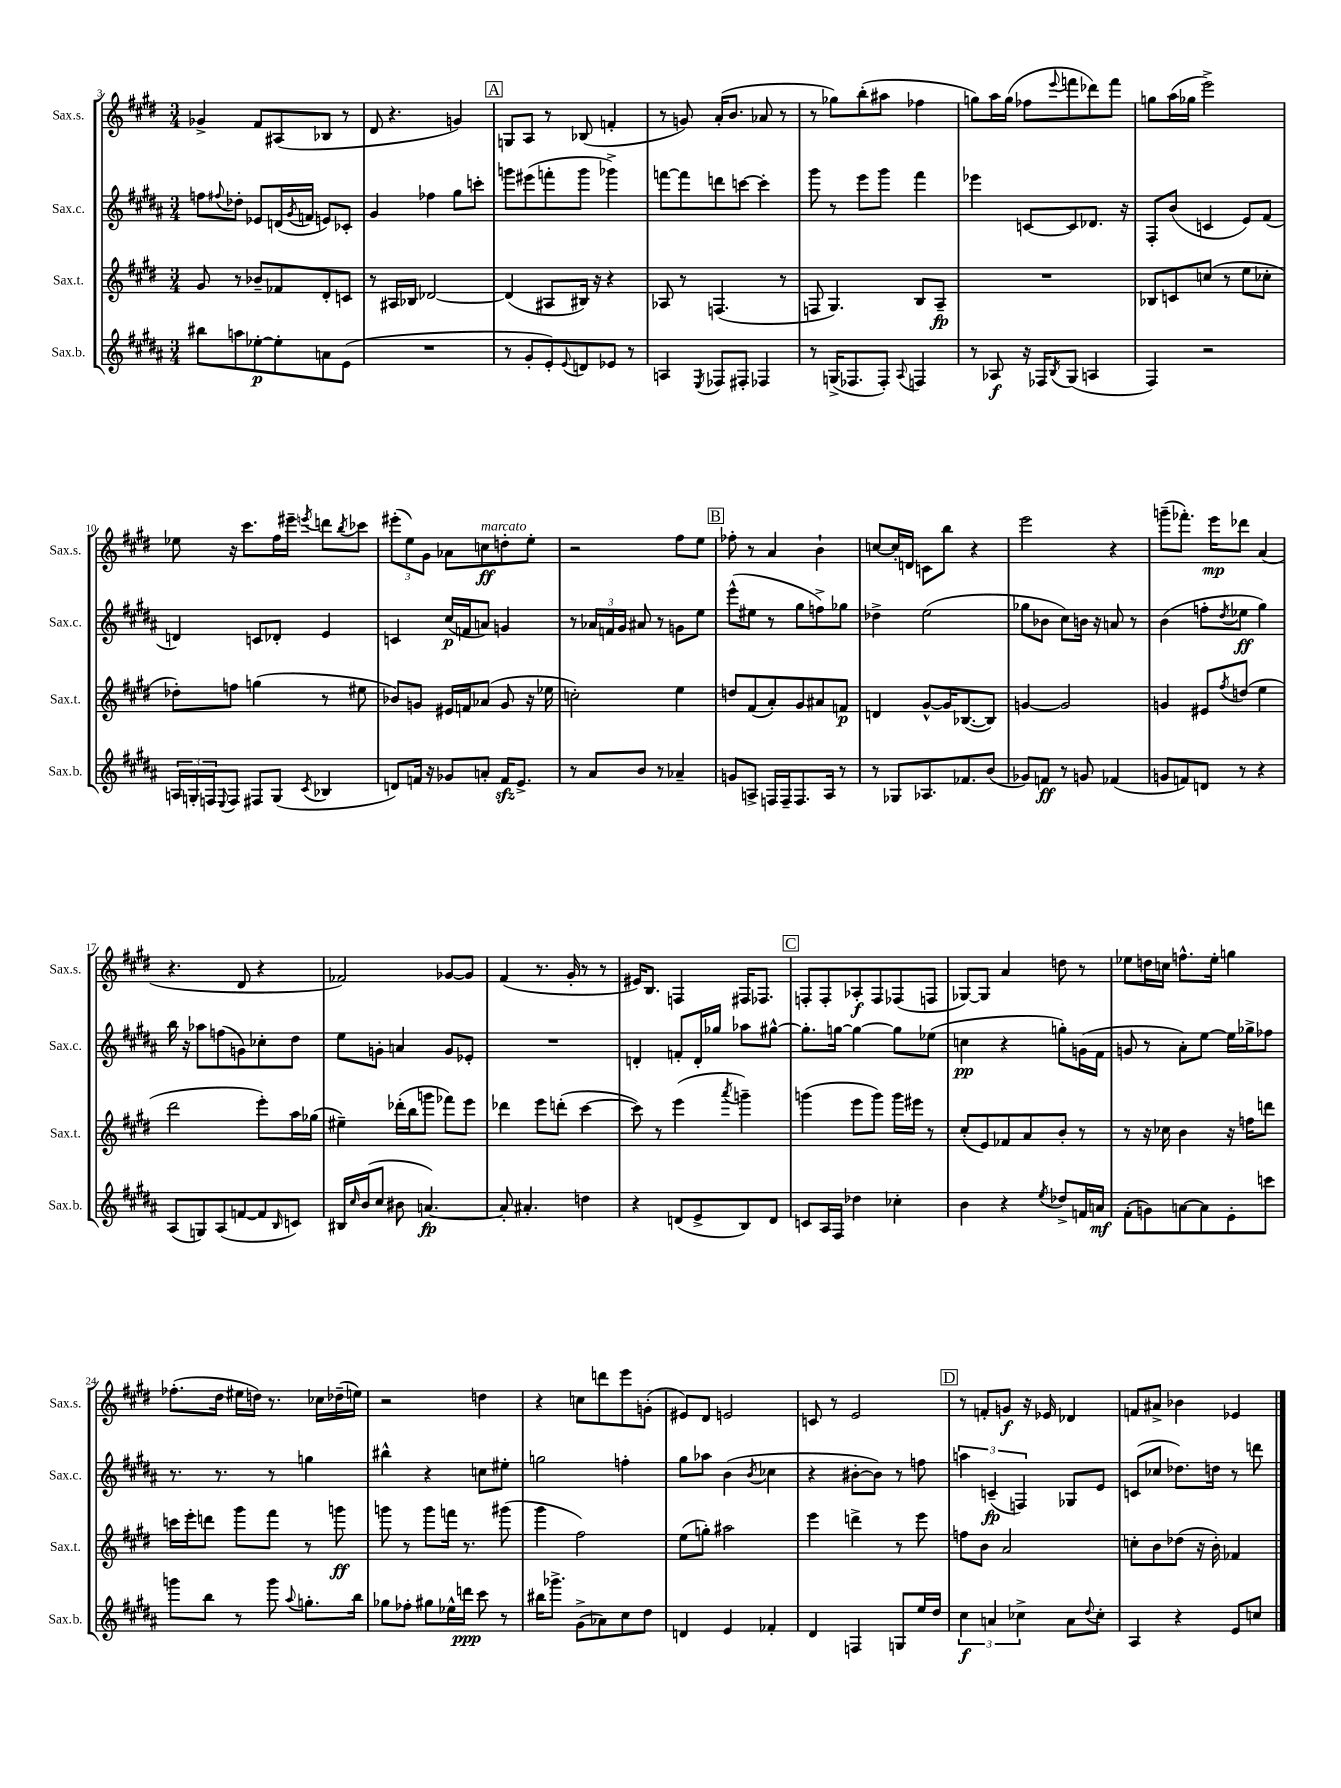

**kern	**kern	**kern	**kern
*staff4	*staff3	*staff2	*staff1
*clefG2	*clefG2	*clefG2	*clefG2
*k[f#c#g#d#a#]	*k[f#c#g#d#]	*k[f#c#g#d#a#]	*k[f#c#g#d#]
*M3/4	*M3/4	*M3/4	*M3/4
8bb#\L	8g#/	8ff\L	4g-^/
.	.	8qqff#/	.
8aa\	8r	8dd-'\J	.
[8ee-'\	8b-~/L	8e-/L	8f#/L
8ee-'\]	8f-/	(16d/L	(8A#/
.	.	8qg#/	.
.	.	16f/JJ	.
8a\	8d#'/	8e/L)	8B-/J
(8e\J	8c/J	8c-'/J	8r
=	=	=	=
2.r	8r	4g#/	8d#/
.	16A#/LL	.	4.r
.	16B-/JJ	.	.
.	[2d-/	4ff-\	.
.	.	8gg#\L	4g/)
.	.	8ccc'\J	.
=	=	=	=
8r	(4d-/]	8ggg\L	8G/L
8g#'/L	.	(8eee#\	8A/J
8e'/)	8A#/L	8fff'\	8r
8qqe/	.	.	.
8d/	16B#/Jk)	8ggg\J	(8B-/
.	16r	.	.
8e-/J	4r	4ggg-^\)	4f'/
8r	.	.	.
=	=	=	=
4A/	8A-/	[8fff\L	8r
.	8r	8fff\]	8g/)
8qE/	.	.	.
8F-/L	(4.F/	8ddd\	(16a'/LK
.	.	.	8.b/J
8F#'/J	.	[8ccc\J	.
4F-/	.	4ccc'\]	8a-/
.	8r	.	8r
=	=	=	=
8r	8F/	8ggg#\	8r
(16G^/LK	4.G#/)	8r	8gg-\L)
8.F-/	.	.	.
.	.	8eee\L	(8bb'\
8F-'/J)	.	8ggg#\J	8aa#\J
8qqA#/	.	.	.
4F/	8B/L	4fff#\	4ff-\
.	8A~/J	.	.
=	=	=	=
8r	2.r	4eee-\	8gg\L)
8A-/	.	.	16aa\L
.	.	.	(16gg\JJ
16r	.	[8c/L	8ff-\L
16F-/LK	.	.	.
8qB/	.	.	8qqeee/
(8G#/J	.	8c/]	8fff\
4A/	.	8.d-/J	8ddd-\)
.	.	.	8fff\J
.	.	16r	.
=	=	=	=
4F#/)	8B-/L	8F#'/L	8gg\L
.	8c/	(8b/J	(16aa\L
.	.	.	16gg-\JJ
2r	(8cc/J	4c/	2eee^\)
.	8r	.	.
.	8ee\L	8e/L)	.
.	8cc-'\J	(8f#/J	.
=	=	=	=
24A/LL	8dd-'\L)	4d/)	8ee-\
24G'/	.	.	.
24F/J	.	.	.
8qqE/	.	.	.
8F/J	8ff\J	.	16r
.	.	.	8.ccc#\L
8F#/L	(4gg\	8c/L	.
(8G/J	.	8d-'/J	16ff#\L
.	.	.	16eee#~\JJ
8qc#/	.	.	8qeee/
4B-/	8r	4e/	8ddd\L
.	.	.	8qbb/
.	8ee#\	.	8ccc-\J
=	=	=	=
8d/L)	8b-/L)	4c/	(12eee#'\L
.	.	.	12ee\)
16f/Jk	8g/J	.	.
.	.	.	12g#\J
16r	.	.	.
8g-/L	16e#/LL	(16cc#/LL	8a-\L
.	16f/J	16f/J	.
8a'/J	(8a-/J	8a/J)	8cc\
16f/LK	8g/	4g/	8dd'\
8.e^/J	.	.	.
.	16r	.	8ee'\J
.	16ee-\	.	.
=	=	=	=
8r	2cc'\)	8r	2r
8a#/L	.	24a-/LL	.
.	.	24f/	.
.	.	24g#/JJ	.
8b/J	.	8a#/	.
8r	.	8r	.
4a-~/	4ee\	8g\L	8ff#\L
.	.	8ee\J	8ee\J
=	=	=	=
8g/L	8dd/L	(8eee^^\L	8ff-'\
8A^/J	(8f#/	8ee#\J	8r
16F/LL	8a'/)	8r	4a/
16F~/J	.	.	.
8.F/	8g#/	8gg#\L	.
.	8a#/	8ff^\)	4b`\
16A/Jk	.	.	.
8r	8f/J	8gg-\J	.
=	=	=	=
8r	4d/	4dd-^\	[8cc/L
8G-/L	.	.	16cc'/]L
.	.	.	16d/JJ
8.A-/	[8g#^^/L	(2ee\	8c\L
.	16g#/]K	.	8bb\J
8.f-/	([8.B-/	.	.
.	.	.	4r
(8b/J	8B-/]J)	.	.
=	=	=	=
8g-/L)	[4g/	8gg-\L	2eee\
8f/J	.	8b-\J	.
8r	2g/]	8cc#\L)	.
8g/	.	16b\Jk	.
.	.	16r	.
(4f-/	.	8a/	4r
.	.	8r	.
=	=	=	=
8g/L	4g/	(4b\	(8ggg~\L
8f/)	.	.	8.fff-'\J)
8d/J	8e#/L	8ff'\L	.
.	.	.	16eee\LK
.	8qff#/	8qdd#/	.
8r	(8dd/J	8ee-\J	8ddd-\J
4r	4ee\	4gg#\)	(4a/
=	=	=	=
(8A#/L	2ddd#\	16bb\	4.r
.	.	16r	.
8G/)	.	8aa-\L	.
(8A#/	.	(8ff\	.
[8f/	.	8g\)	8d#/
8f/]	8eee'\L)	8cc-'\	4r
16qqB/	.	.	.
8c/J)	16aa\L	8dd#\J	.
.	(16gg-\JJ	.	.
=	=	=	=
16B#/LL	4ee#~\)	8ee\L	2f-/)
16qqcc#/	.	.	.
(16b/J	.	.	.
8cc#/J	.	8g'\J	.
8b#\	(16ddd-'\LL	4a/	.
.	16bb\J	.	.
[4.a/)	8ggg\J	.	.
.	8fff-\L)	8g/L	[8g-/L
.	8eee\J	8e-'/J	8g-/]J
=	=	=	=
8a'/]	4ddd-\	2.r	(4f#/
4.a#'/	.	.	.
.	8eee\L	.	8.r
.	(8ddd'\J	.	.
.	.	.	16g#'/
4dd\	[4ccc#\	.	8r
.	.	.	8r
=	=	=	=
4r	8ccc#\])	4d'/	16e#/LK)
.	.	.	8.B/J
.	8r	.	.
(8d/L	(4eee\	8f'/L	4F/
8e^/	.	16d'/L	.
.	.	16gg-/JJ	.
.	8qaaa/	.	.
8B/)	4ggg~\)	8aa-\L	16F#/LK
.	.	.	8.F-/J
8d/J	.	[8gg#^^\J	.
=	=	=	=
8c/L	(4ggg\	8.gg#'\]L	8F'/L
16A#/L	.	.	8F'/
16F#/JJ	.	[16gg\Jk	.
4dd-\	8eee\L	4gg\_	8A-'/
.	8ggg\J)	.	8F/
4cc-'\	16ggg\LL	8gg\]L	(8F-/
.	16eee#\JJ	.	.
.	8r	(8ee-\J	8F/J
=	=	=	=
4b\	(8cc#'/L	4cc\	[8G-/L)
.	8e/)	.	8G-/]J
4r	8f-/	4r	4a/
.	8a/	.	.
8qee/	.	.	.
8dd-^/L	8b'/J	8gg'\L)	8dd\
16f/L	8r	(16g\L	8r
16a/JJ	.	16f#\JJ	.
=	=	=	=
(8f#'\L	8r	8g/	8ee-\L
8g\)	16r	8r	16dd\L
.	16cc-\	.	16cc\JJ
[8a\	4b\	8a#'\L)	8.ff^^\L
8a\]	.	[8ee\J	.
.	.	.	16ee-'\Jk
8e'\	16r	16ee\]LL	4gg\
.	16ff\LK	16gg-^\J	.
8ccc\J	8ddd\J	8ff-\J	.
=	=	=	=
8ggg\L	16ccc\LL	8.r	(8.ff-'\L
.	16eee'\J	.	.
8bb\J	8ddd\J	.	.
.	.	8.r	16dd#\Jk
8r	8ggg#\L	.	16ee#\LL
.	.	.	16dd\JJ)
8ggg\	8fff#\J	8r	8.r
8qqaa#/	.	.	.
8.gg'\L	8r	4gg\	.
.	.	.	16cc-\LL
.	8ggg\	.	(16dd-~\
16bb\Jk	.	.	16ee\JJ)
=	=	=	=
8gg-\L	8ggg\	4bb#^^\	2r
8ff-'\J	8r	.	.
8gg#\L	8ggg\L	4r	.
16ee-^^\L	16fff\Jk	.	.
16ddd\JJ	8.r	.	.
8ccc#\	.	8cc\L	4dd\
8r	(8ggg#\	8ee#'\J	.
=	=	=	=
16bb#\LK	4ggg#\	2gg\	4r
8.ggg-^\J	.	.	.
(8g#^\L	2ff#\)	.	8cc\L
8a-\)	.	.	8ddd\
8cc#\	.	4ff'\	8eee\
8dd#\J	.	.	(8g'\J
=	=	=	=
4d/	(8ee\L	8gg#\L	8e#/L)
.	8gg'\J)	8aa-\J	8d#/J
4e/	2aa#\	(4b\	2e/
.	.	8qb/	.
4f-'/	.	4cc-\	.
=	=	=	=
4d#/	4eee\	4r	8c/
.	.	.	8r
4F/	4ddd^\	[8b#'\L	2e/
.	.	8b#\]J)	.
8G/L	8r	8r	.
16ee/L	8eee\	8ff\	.
16dd#/JJ	.	.	.
=	=	=	=
6cc#\	8ff\L	6aa\	8r
.	8b\J	.	8f'/L
6a/	.	(6c~/	.
.	2a/	.	8g/J
6cc-^\	.	6F/)	.
.	.	.	16r
.	.	.	16e-/
8a\L	.	8G-/L	4d-/
8qqdd#/	.	.	.
8cc-'\J	.	8e/J	.
=	=	=	=
4A#/	8cc'\L	(8c/L	8f/L
.	8b\	8cc-/J	8a#^/J
4r	(8dd-\J	8.dd-\L)	4b-\
.	16r	.	.
.	16b'\)	16dd\Jk	.
8e/L	4f-/	8r	4e-/
8cc/J	.	8ddd\	.
==	==	==	==
*-	*-	*-	*-
